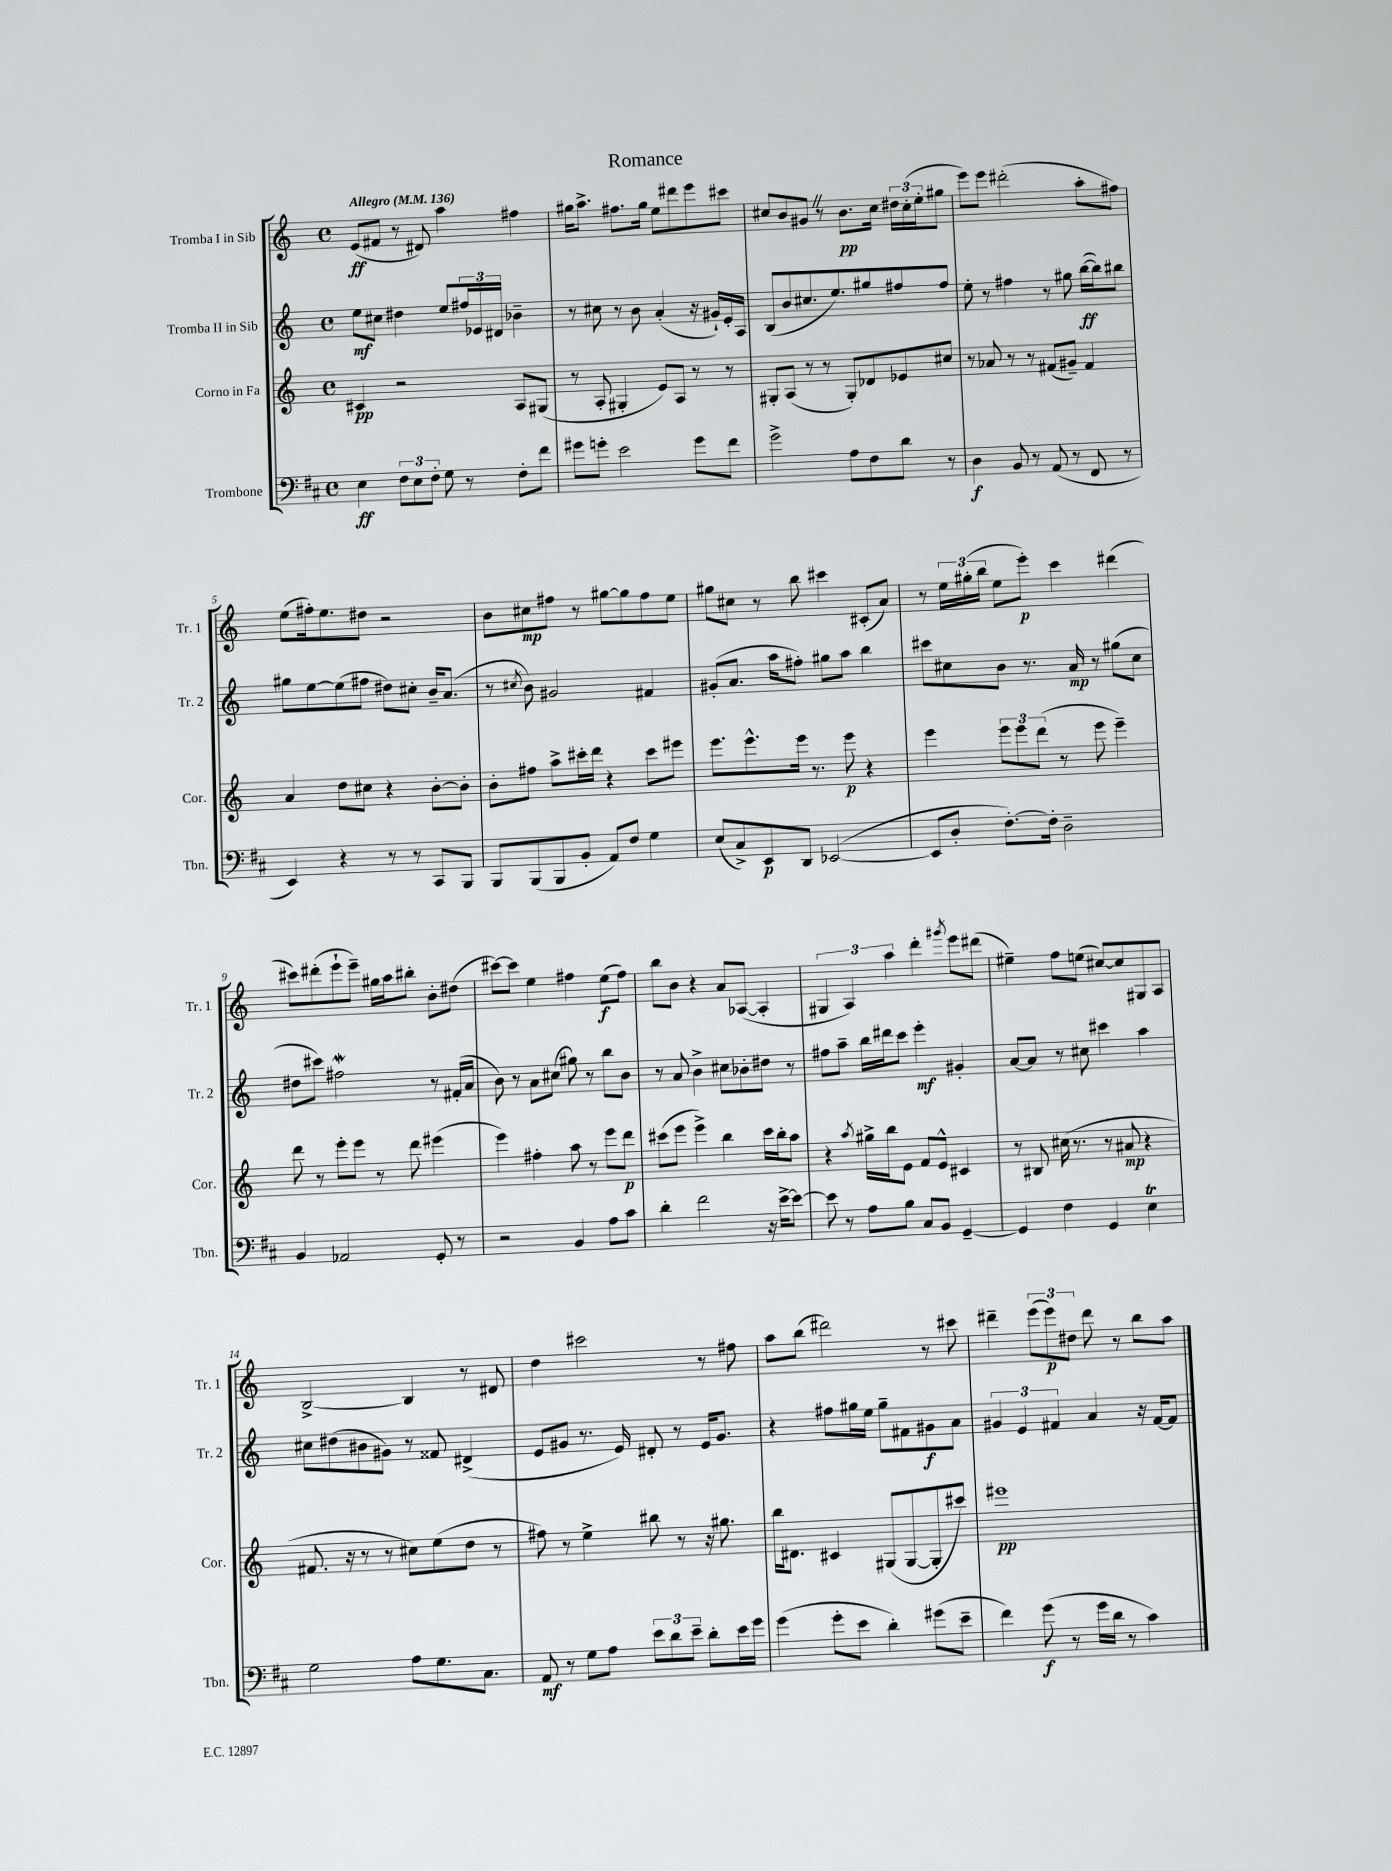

**kern	**kern	**kern	**kern
*staff4	*staff3	*staff2	*staff1
*clefF4	*clefG2	*clefG2	*clefG2
*k[f#c#]	*k[]	*k[]	*k[]
*M4/4	*M4/4	*M4/4	*M4/4
*met(c)	*met(c)	*met(c)	*met(c)
*MM136	*MM136	*MM136	*MM136
4E	4c#	8ee	(8e
.	.	8cc#	8f#
12F#	2r	4dd#	8r
12E	.	.	.
.	.	.	8d#)
12F#'	.	.	.
8G	.	8ee	4aa
8r	.	24ff#	.
.	.	24e-	.
.	.	24d#	.
8F#'	8A	4b-~	4ff#
8f#	(8G#	.	.
=	=	=	=
8g#	8r	8r	16gg#
.	.	.	8.aa^
8g'	8A'	8cc#	.
2e	4G#'	8r	8.ff#
.	.	8b	.
.	.	.	16gg#
.	8e)	(4a'	8ee
.	8A	.	8ddd#
8g	8r	16r	8eee
.	.	16g#`)	.
8f#	8r	16e'	8ccc#
.	.	16A	.
=	=	=	=
2g^	8G#'	(8B	8cc#
.	(8A	8b	8b
.	8r	8.cc#	8g#
.	8r	.	8r
.	.	8.ee)	.
8A	8G#')	.	8.b
8F#	8d-	8gg#	.
.	.	.	16cc#
8d	8e-	8ff#	24dd#
.	.	.	(24cc#'
.	.	.	24ee'
8r	8cc#	8ff#	8gg#
=	=	=	=
4D	8r	8ee'	8eee)
.	8a-	8r	8eee
8BB	8r	4ff#	(2ddd#'
8r	8r	.	.
(8AA	(8f#	8r	.
8r	8g#~)	8gg#	.
8FF#	4f#	([16bb	8aa'
.	.	16bb])	.
8r	.	8bb#	8ff#)
=	=	=	=
4EE)	4a	8gg#	(8ee
.	.	[8ee	16ff#')
.	.	.	8.ee
4r	8dd	(8ee]	.
.	8cc#	8ff#	8dd#
8r	4r	8dd#)	2r
8r	.	8cc#'	.
8CC#	[8b'	16b~	.
.	.	(8.a	.
8BBB	8b']	.	.
=	=	=	=
8BBB	8b'	8r	8b
.	.	8qcc#	.
(8BBB	8ff#	8b)	8cc#
8BBB	8aa^	2g#	8ff#
8BB'	16ccc#'	.	8r
.	16ddd	.	.
8AA)	4r	.	[8gg#
8F#	.	.	8gg#]
4G	8ccc#	4f#	8ff#
.	8eee#	.	8ee
=	=	=	=
(8E	8.eee	(8g#'	8gg#
8C#^)	.	8.a	8cc#
.	8.eee^^	.	.
8EE	.	.	8r
.	.	16aa	.
8DD	16eee	8ff#')	8bb
.	8.r	.	.
([2EE-	.	8gg#	4ccc#
.	8eee	8aa	.
.	4r	4bb	(8c#'
.	.	.	8a)
=	=	=	=
8EE-]	4eee	8ccc#	8r
8D'	.	8cc#	24ee
.	.	.	(24gg#'
.	.	.	24bb
[8.F#')	12eee	8b	8ee
.	12eee	.	.
.	.	8.r	8eee')
.	(12ddd	.	.
16F#']	.	.	.
2D~	8r	.	4ccc
.	.	16a	.
.	8eee	8r	.
.	4eee~)	(8gg#	(4ddd#
.	.	8cc#	.
=	=	=	=
4BB	8ddd	8dd#	8ccc#)
.	8r	8ccc#)	(8ddd#'
2AA-	8eee'	2ff#	8eee`
.	8eee	.	8eee~)
.	8r	.	16gg#
.	.	.	16aa
.	8ddd	.	8bb#'
8GG'	(4eee#	8r	8b'
8r	.	(16f#'	(8dd#
.	.	16a	.
=	=	=	=
2r	4eee)	8b)	[8ccc#)
.	.	8r	8ccc#]
.	4ff#'	8a	4ee
.	.	(8cc#	.
4BB	8aa	8gg#)	4ff#
.	8r	8r	.
8A	8eee	8bb	(8ee
8c#	8ddd	8b	8ff#)
=	=	=	=
4d'	(8ccc#	8r	8bb
.	8eee	8a	8b
2f#	4eee^)	4b^	4r
.	4bb	8cc#	8a
.	.	8b-'	([8A-
16r	16ccc#	8dd#	4A-']
[16e^	16bb'	.	.
8e_	8aa	8r	.
=	=	=	=
8e]	4r	8ff#	6G#
8r	.	8aa~	.
.	.	.	6A)
.	8qaa	.	.
8A	16gg#^	16bb	.
.	16bb	16ddd#	.
.	.	.	6aa
8B	8e	8ccc	.
8C#	8f	4eee'	4ddd'
8BB	8e^^	.	.
.	.	.	8qggg#
[4GG~	4c#	4g#'	8eee
.	.	.	(8ddd#
=	=	=	=
4GG]	8r	[8a	4ee#~)
.	8B#	8a]	.
4F#	(16cc#	8r	8ff
.	8.r	.	.
.	.	8cc#	(8ee
4GG	8r	4ccc#	[8cc#)
.	8a#	.	8cc#]
4E	4r	4aa	8G#
.	.	.	8A
=	=	=	=
2G	8.f#	8cc#	[2B^
.	.	(8dd#	.
.	16r	.	.
.	8r	8b#	.
.	8r	8g#)	.
8A	8cc#)	8r	4B]
8.G	(8ee	8f##	.
.	8dd	(4d#^	8r
8.C#	.	.	.
.	8r	.	8d#
=	=	=	=
8AA	8ff#)	8e	4dd
8r	8r	8g#	.
8G	4ee^	8.r	2ccc#
8A	.	.	.
.	.	16e)	.
12e	8bb#	8d#'	.
12d	.	.	.
.	8r	8r	.
12e~	.	.	.
8d'	16r	16e	8r
.	8.gg#	8.g#	.
16e	.	.	8ff#
16g	.	.	.
=	=	=	=
(4g	16bb	4r	8aa
.	8.d#	.	.
.	.	.	(8bb
8g'	4c#	8ff#	2ddd#)
8e	.	16gg#	.
.	.	16ee	.
4d')	(8G#	8gg#~	.
.	[8G#	8f#	.
(8g#	8G#']	8g#	8r
8e~	8ccc#)	8a	8ccc#
=	=	=	=
4f#)	1eee#	6g#	4ddd#~
.	.	6e	.
(8g	.	.	(12eee
.	.	6f#	12eee)
8r	.	.	.
.	.	.	12dd#
16g	.	4a	8ddd#
16d	.	.	.
8r	.	.	8r
4c#)	.	16r	8bb
.	.	[16f#	.
.	.	8f#]	8aa
==	==	==	==
*-	*-	*-	*-
